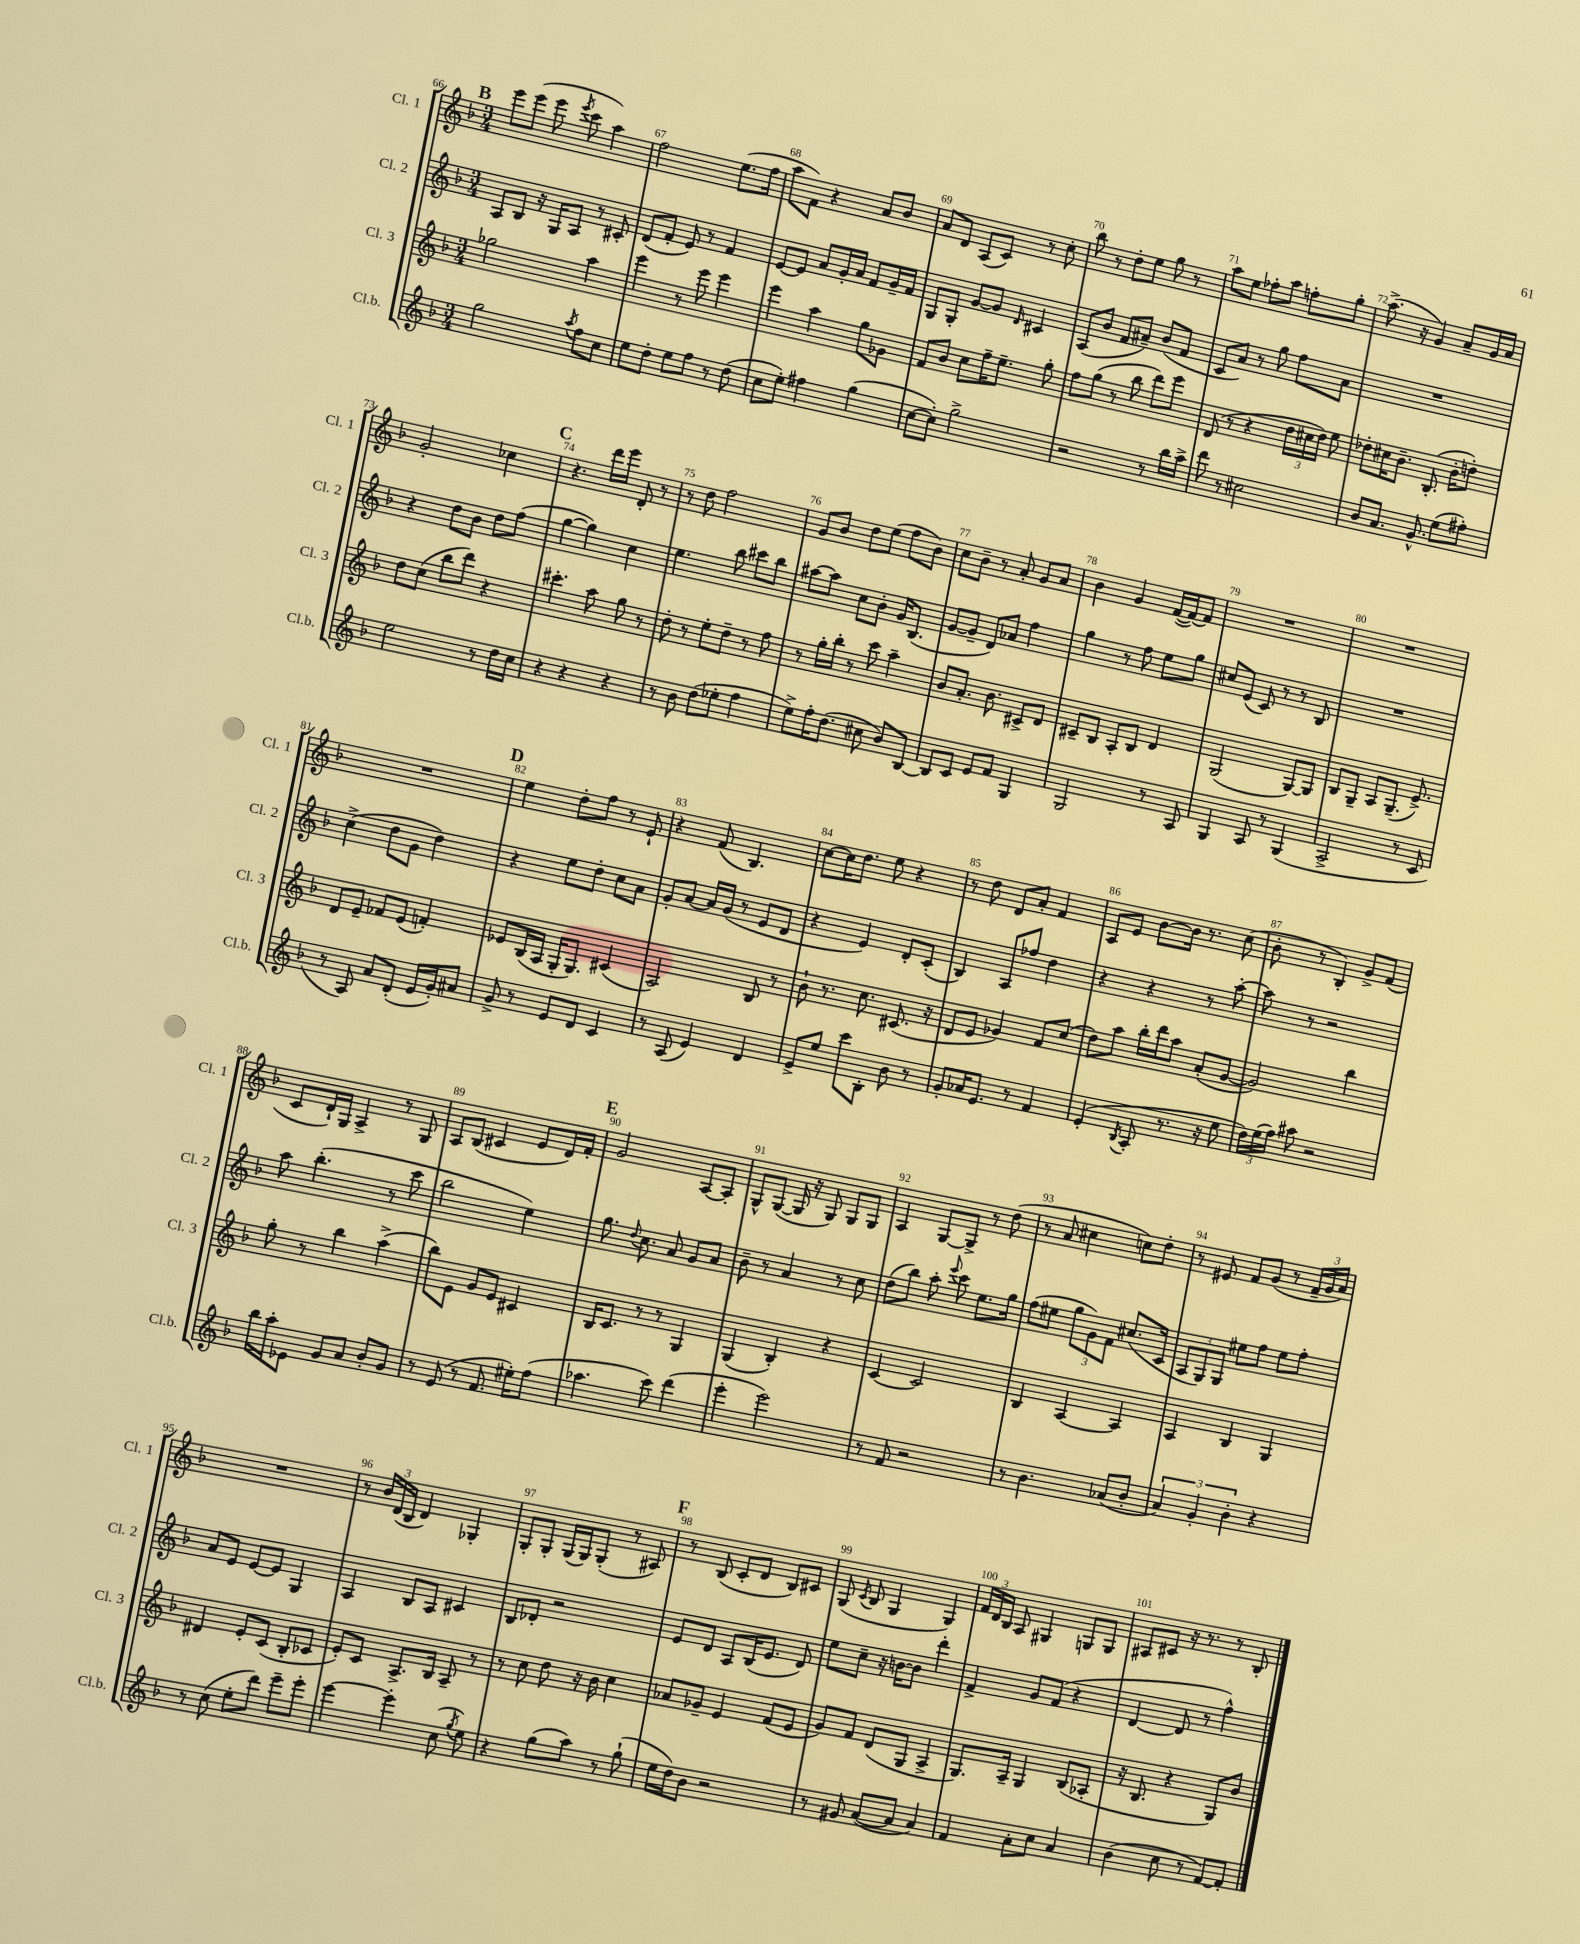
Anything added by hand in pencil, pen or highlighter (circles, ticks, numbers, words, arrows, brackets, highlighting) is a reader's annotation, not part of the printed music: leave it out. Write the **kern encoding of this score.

**kern	**kern	**kern	**kern
*part4	*part3	*part2	*part1
*staff4	*staff3	*staff2	*staff1
*I"Cl.b.	*I"Cl. 3	*I"Cl. 2	*I"Cl. 1
*I'Cl.b.	*I'Cl. 3	*I'Cl. 2	*I'Cl. 1
*clefG2	*clefG2	*clefG2	*clefG2
*k[b-]	*k[b-]	*k[b-]	*k[b-]
*M3/4	*M3/4	*M3/4	*M3/4
!!LO:REH:place=s1:t=B
=66	=66	=66	=66
2gg\	2gg-X\	8A/L	8eee\L
.	.	8B-/J	(8eee\J
.	.	16r	8eee\
.	.	16G/KL	.
.	.	.	8qeee/
.	.	8A/J	8ccc\
8qaa/	.	.	.
8ff\L	4aa\	8r	4aa\)
8cc\J	.	8c#X'/	.
=67	=67	=67	=67
8ee\L	4eee\	(8d/L	2ff\
8dd'\J	.	8f'/J	.
8ee\L	8r	8e/)	.
8ff\J	8eee\	8r	.
8r	4eee\	4f/	(8.ee\L
(8dd\	.	.	.
.	.	.	16ff\Jk
=68	=68	=68	=68
8cc\L	4eee\	[8e/L	8aa\L
8ee'\J)	.	8e/J]	8f\J)
4ff#X\	4aa\	8a/L	4r
.	.	16g'/L	.
.	.	16a/JJ	.
(4gg\	8gg\L	8f/L	8a/L
.	8g-X\J	16g~/L	8b-/J
.	.	16f/JJ	.
=69	=69	=69	=69
[8cc\L	8f/L	8G/L	8a/L
8cc'\J])	8b-/J	8G'/J	8d/J
2gg^\	8cc\L	[8g/L	(8A/L
.	16ff~\K	8g/J]	8c/J)
.	8.ee~\J	.	.
.	.	16qqd/	.
.	.	4c#X/	8r
.	8gg'\	.	8cc'\
=70	=70	=70	=70
2r	8ff\L	(8A/L	8bb-\
.	(8gg\J	8b-/J	8r
.	8r	8f/L	8dd'\L
.	8bb-\	8a#X~/J)	8ee\J
8r	8ddd\L)	(8b-/L	8gg\
16bb-\LL	8eee\J	8f/J	8r
16aa^\JJ	.	.	.
=71	=71	=71	=71
8ddd\	(8d/	8c/L	8aa\L
8r	8r	8a/J)	8ee\J
2cc#X\	4r	8r	8ff-X'\L
.	.	8gg\	8aa\J
.	24dd\LL	8ff\L	8ffn'\L
.	24cc#X\	.	.
.	24dd\JJ)	.	.
.	8ee\	8a\J	8gg'\J
=72	=72	=72	=72
8b-/L	8dd-X'\L	2.r	(8.aa^\
8.a/J	16cc#X\K	.	.
.	8.b-~\J	.	16r
.	.	.	4g/)
8.g^^/	.	.	.
.	(8.B-'/	.	.
(8ee\L	.	.	8a~/L
.	16b-'\KL	.	.
8ff#X'\J)	8ddn'\J)	.	16g/L
.	.	.	16a/JJ
!!LO:LB:g=z
=73	=73	=73	=73
2ee\	8dd\L	4r	2g'/
.	(8cc\J	.	.
.	8bb-\L	8dd\L	.
.	8ddd\J)	8b-\J	.
8r	4r	8dd\L	4cc-X\
16dd\LL	.	(8ff\J	.
16cc\JJ	.	.	.
!!LO:REH:place=s1:t=C
=74	=74	=74	=74
4r	4.ccc#X'\	[4gg\	4.r
4r	.	4gg\])	.
.	8aa\	.	16ddd\LL
.	.	.	16eee\JJ
4r	8gg\	4cc\	8d'/
.	8r	.	8r
=75	=75	=75	=75
8r	8dd'\	4.ee\	8r
8b-\	8r	.	8dd\
(8dd\L	8ee'\L	.	2ff\
8ee-X'\J	8dd~\J	8bb-\	.
4ff\	8r	8ccc#X\L	.
.	8ff\	8bb-\J	.
=76	=76	=76	=76
8ee^\L)	8r	[8aa#X\L	8g/L
16ff'\K	16gg'\LL	8aa#\J]	8b-/J
(8.dd\J	16bb-'\JJ	.	.
.	8r	8cc\L	8dd\L
8cc#X\	8ccc\	8b-'\J	(8ee\J
8b-/L)	4aa~\	16g/KL	8ff\L
.	.	(8.B-/J	.
[8B-/J	.	.	8b-\J)
=77	=77	=77	=77
8B-/L]	8b-/L	[8g/L	8cc\L
8c/J	8.a'/J	8g~/J]	8b-~\J
8e/L	.	8d/L)	8r
.	8.b-\	.	.
8f/J	.	8a-X/J	8a'/
4G/	8c#X^/L	4ff\	8g/L
.	8d/J	.	8a/J
=78	=78	=78	=78
2G/	8c#X~/L	4gg\	4b-\
.	8B-/J	.	.
.	8A'/L	8r	4g/
.	8B-/J	8ff\	.
8r	4d/	8ee\L	([16f/LL
.	.	.	16f/J_)
8A/	.	8gg\J	8f/J]
=79	=79	=79	=79
4G/	(2G/	8cc#X/L	2.r
.	.	(8e/J	.
8A/	.	8c/)	.
8r	.	8r	.
(4G/	[8G/L)	8r	.
.	8G/J]	8B-/	.
=80	=80	=80	=80
2A^/	8B-/L	2.r	2.r
.	8G~/J	.	.
.	8A/L	.	.
.	(8.G~/J	.	.
8r	.	.	.
.	8.e^/)	.	.
8c/	.	.	.
!!LO:LB:g=z
=81	=81	=81	=81
8r	8d/L	(4cc^\	2.r
8A/)	8e~/J	.	.
8a/L	8f-X/L	8dd\L	.
(8d'/J	(8e/J	8g\J	.
16e/LL	4fn'/)	4dd\)	.
16g'/J)	.	.	.
8a#X/J	.	.	.
!!LO:REH:place=s1:t=D
=82	=82	=82	=82
8g^/	8e-X/L	4r	4ee\
8r	(16B-/L	.	.
.	16A/JJ	.	.
8e/L	16G'/KL	8ee\L	8dd'\L
.	8.G/J)	.	.
8d/J	.	8dd'\J	8ff\J
4c/	(4c#X/	8cc\L	8r
.	.	8a\J	8e`/
=83	=83	=83	=83
8r	2A/)	8g'/L	4r
(8A/	.	[8a/J	.
4e/)	.	16a/LL]	(8f/
.	.	(16g/JJ	.
.	.	8r	4.B-/)
4d/	8B-/	8e/L	.
.	8r	8d/J	.
=84	=84	=84	=84
8e^/L	8b-`\	4r	[8cc\L
8ee/J	8.r	.	16cc\K]
.	.	.	8.dd\J
8ccc\L	.	4e/)	.
.	8.cc\	.	.
8B-'\J	.	.	8ee\
8b-\	(8.c#X/	8d'/L	4r
8r	.	(8c'/J	.
.	16r	.	.
=85	=85	=85	=85
8g'/L	8d/L	4B-/)	8r
16a-X/K	8e/J	.	8dd\
8.e/J	.	.	.
.	4g-X/)	8A/L	8d/L
8r	.	8ff-X/J	8a'/J
4f/	8f/L	4dd\	4f/
.	(8cc/J	.	.
=86	=86	=86	=86
(4e'/	8dd\L)	4r	8A/L
.	8aa\J	.	8e/J
8qB-/	.	.	.
8A'/	16bb-'\LL	4r	[8b-\L
.	16ddd\J	.	.
8.r	8aa\J	.	16b-\Jk]
.	.	.	8.r
.	(8a'/L	8r	.
16r	.	.	.
8ee\	[8g/J	[8aa'\	(8cc\
=87	=87	=87	=87
24dd\LL)	2g/])	8aa\]	8b-'\
(24ee\	.	.	.
24ff\JJ)	.	.	.
8aa#X\	.	8r	8r
2r	.	2r	4B-'/)
.	4bb-\	.	8g^/L
.	.	.	(8f/J
!!LO:LB:g=z
=88	=88	=88	=88
16bb-\LL	8gg'\	8aa\	8c/L
16aa'\J	.	.	.
8e-X\J	8r	(4.bb-'\	16d`/L)
.	.	.	16G/JJ
8g/L	4bb-\	.	4A^/
8a/J	.	.	.
8b-'/L	(4aa^\	8r	8r
8g/J	.	8ccc\	8G/
=89	=89	=89	=89
8r	8bb-\L)	2bb-\	8A/L
(8e/	8e\J	.	(8B-/J
8r	8g/L	.	4c#X/
8.f/	8e/J	.	.
.	4c#X/	4ee\)	8e/L
16ee#X'\KL)	.	.	.
(8ff\J	.	.	16d/L)
.	.	.	16f'/JJ
!!LO:REH:place=s1:t=E
=90	=90	=90	=90
4.aa-X\	16B-/KL	8.gg\	2g/
.	8.c/J	.	.
.	.	8qqdd/	.
.	.	8.cc\	.
.	8r	.	.
8ccc\)	8r	8a/	.
(4ddd\	4G/	8g/L	[8A/L
.	.	8a/J	8A'/J]
=91	=91	=91	=91
4eee'\	(4G/	8b-~\	8G^^/L
.	.	8r	([8G/J
2eee\)	4B-'/)	4a/	16G/]
.	.	.	16r
.	.	.	8G/)
.	4r	8r	8G/L
.	.	8cc\	8G/J
=92	=92	=92	=92
8r	[4c/	(8dd\L	4A/
8f/	.	8bb-\J)	.
2r	2c/]	8aa'\	[8G/L
.	.	8qqeee/	.
.	.	8ccc\	8G^/J]
.	.	8.ee\L	8r
.	.	.	(8dd\
.	.	16gg\Jk	.
=93	=93	=93	=93
8r	4B-/	(8ff\L	8r
4.b-\	.	8ee#X\J	8a/
.	[4A/	12gg\L	4cc#X\
.	.	12g\)	.
.	.	12f\J	.
(8a-X/L	4A/]	(8.cc#X/L	8ccn\L)
8b-'/J	.	.	8dd'\J
.	.	16c/Jk	.
=94	=94	=94	=94
6a/)	4A/	12A/L	8r
.	.	12G/)	.
.	.	.	8e#X/
6g'/	.	12G/J	.
.	4B-/	8ee#X\L	8f/L
6b-'\	.	.	.
.	.	8ff\J	(8g/J
4r	4G/	8ee#\L	8r
.	.	8ff'\J	24f~/LL
.	.	.	24g/
.	.	.	24a/JJ)
!!LO:LB:g=z
=95	=95	=95	=95
8r	4d#X/	8a/L	2.r
(8cc\	.	8e/J	.
8ee'\L	8e'/L	[8e/L	.
8ddd\J)	(8c/J	8e/J]	.
8eee~\L	8B-'/L	4G/	.
8eee'\J	8c-X/J	.	.
=96	=96	=96	=96
[4eee\	8e'/L)	4A/	8r
.	8c/J	.	24b-/LL
.	.	.	(24d/
.	.	.	24B-/JJ
4eee'\]	8.A^/L	8B-/L	4d/)
.	.	8A/J	.
.	16B-/Jk	.	.
(8cc\	8A~/	4c#X/	4G-X'/
8qgg/	.	.	.
8ee\)	8r	.	.
=97	=97	=97	=97
4r	8r	8B-/L	8G'/L
.	8cc\	8d-X'/J	8G'/J
(8gg\L	8dd\	2r	(16G/LL
.	.	.	16G/J)
8aa\J)	16r	.	(8G'/J
.	16b-\	.	.
8r	4cc\	.	8r
(8gg`\	.	.	8A#X/)
!!LO:REH:place=s1:t=F
=98	=98	=98	=98
16ee\LL	8a-X/L	8e/L	8r
16dd\J)	.	.	.
8b-\J	8g-X~/J	8d/J	(8B-/
2r	4e/	8A/L	8c'/L
.	.	(16B-/K	8d/J
.	.	8.e/J	.
.	(8f/L	.	8B-/L)
.	8e/J	8d/)	8c#X/J
=99	=99	=99	=99
8r	8g/L)	8ee\L	(8G/
.	.	.	8qc/
8g#X/	8f/J	8cc~\J	8B-/
([8a/L	(8d/L	16r	4G/
.	.	[16bn\KL	.
8a/J]	8G/J	8b\J]	.
4a/)	4A^/	4ddd'\	4G/)
=100	=100	=100	=100
4f/	8.G/L)	4f^/	24f/LL
.	.	.	24d/
.	.	.	24B-/JJ
.	.	.	8A/
.	16A~/Jk	.	.
8a'\L	4G/	8g/L	4G#X/
8cc\J	.	(8f/J	.
4a/	(8B-/L	4r	8Gn/L
.	8A-X'/J	.	8G/J
=101	=101	=101	=101
(4b-\	16r	[4d/	8A#X/L
.	8.B-/	.	.
.	.	.	8c#X/J
8cc\	4r	8d/]	16r
.	.	.	8.r
8r	.	8r	.
[8f/L)	8G/L)	4ff^^\)	8r
8f'/J]	8b-/J	.	8B-'/
==	==	==	==
*-	*-	*-	*-
